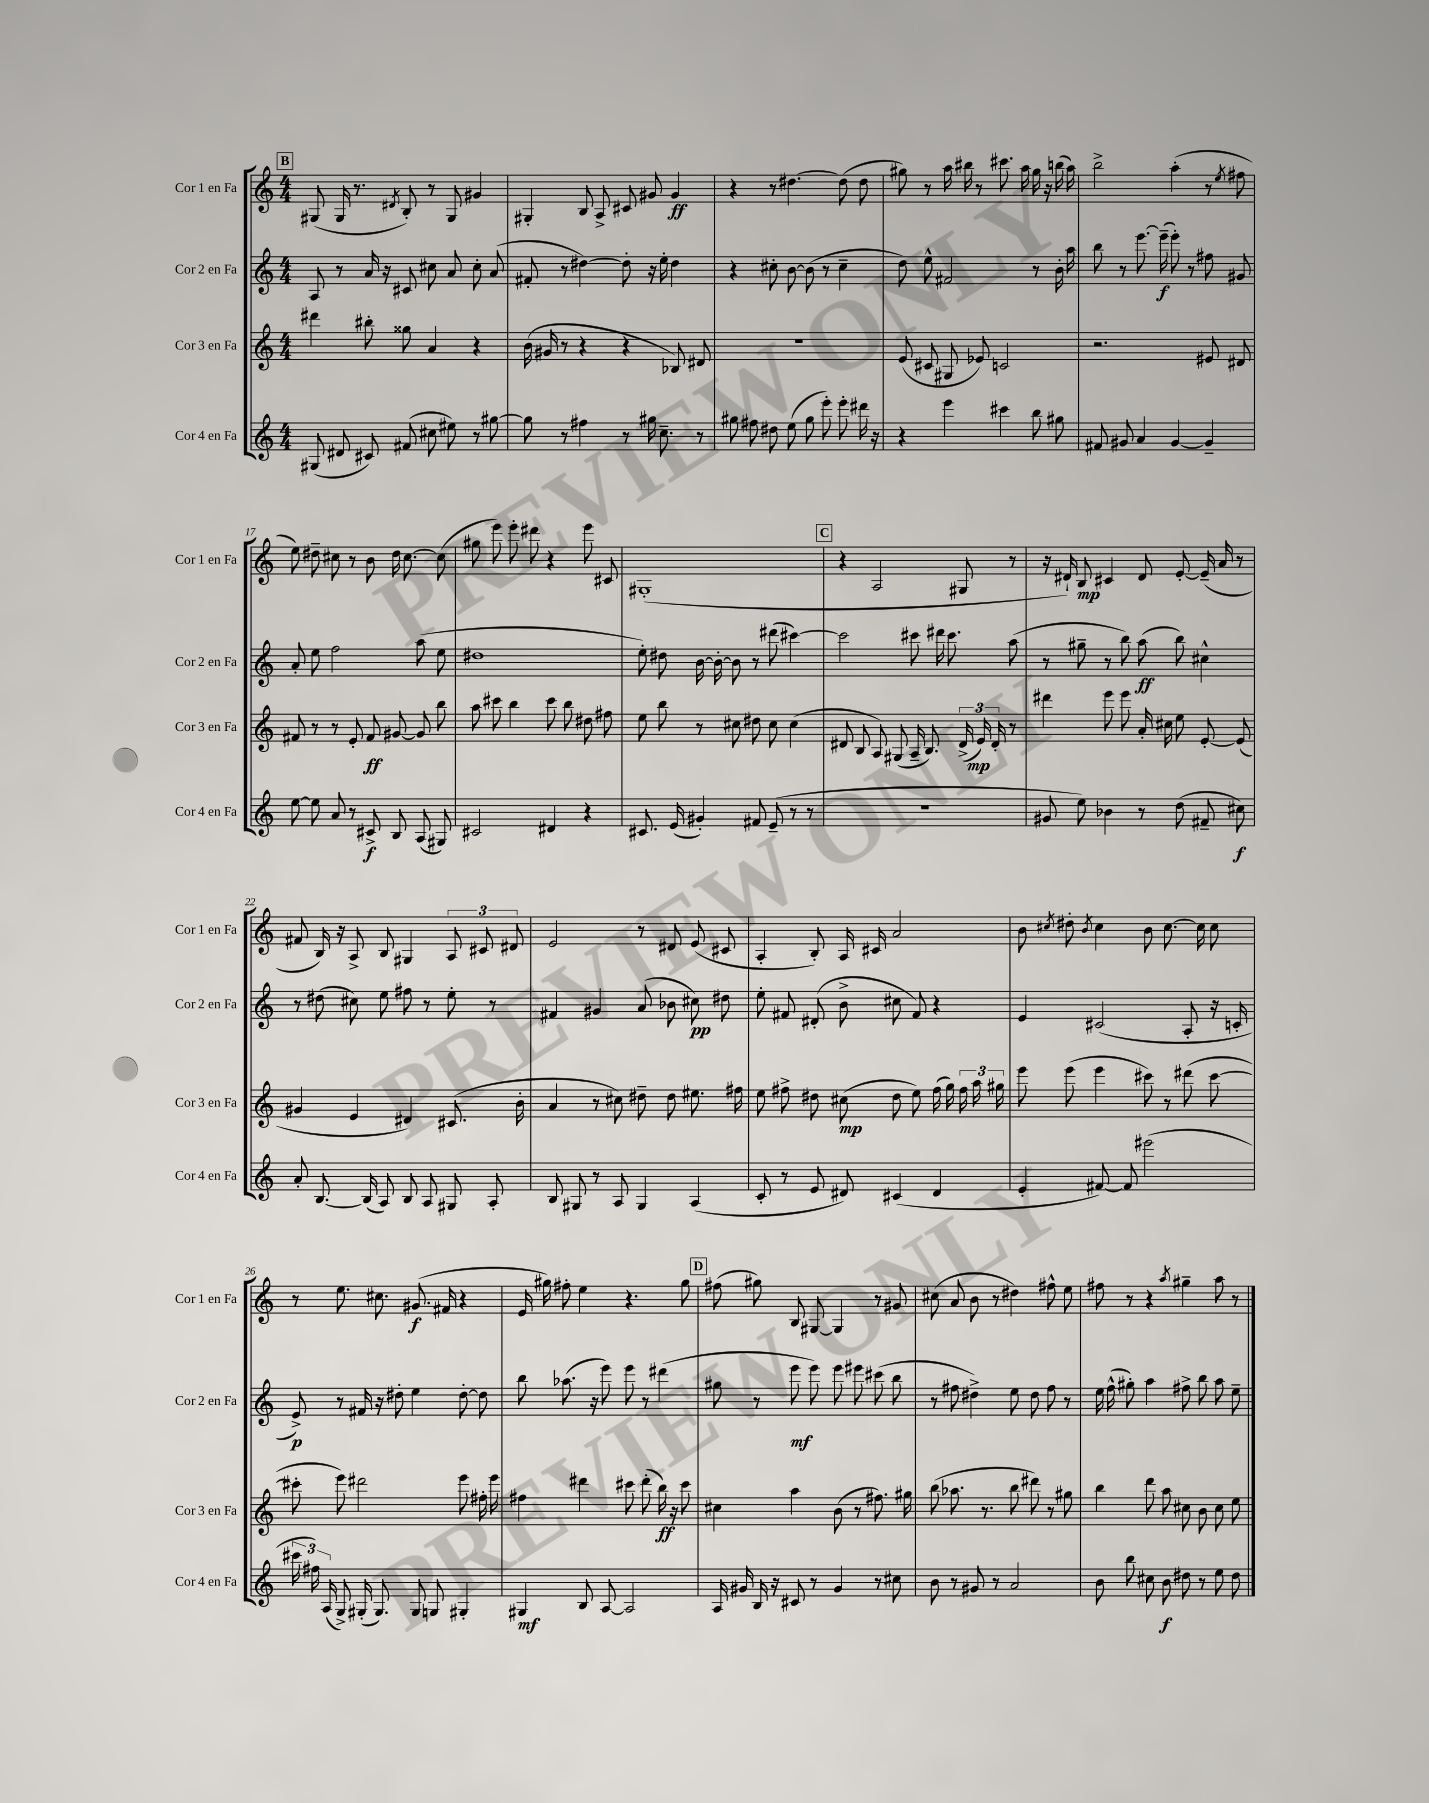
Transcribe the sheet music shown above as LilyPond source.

<<
\new StaffGroup <<
\new Staff = "s0" \with { instrumentName = "Cor 1 en Fa" shortInstrumentName = "Cor 1 en Fa" } {
    \clef treble \key c \major \numericTimeSignature \time 4/4
    \autoBeamOff \mark \markup { \box "B" } gis8( gis16 r8. \acciaccatura { dis'8 } b8-.) r8 gis8 gis'4 |
    gis4-. b8 a8-> cis'8 gis'8 gis'4\ff |
    r4 r8 dis''4.~ dis''8( dis''8 |
    gis''8) r8 a''16 bis''16 r8 cis'''8. a''16 gis''16 r16 b''16( a''16) |
    b''2-> a''4-.( r8 \acciaccatura { e''8 } fis''8 |
    e''8) dis''8-- cis''8 r8 b'8 dis''16 cis''8.~ cis''8( |
    gis''8 e'''8) e'''8-. dis'''8 r4 e'''8 cis'8 |
    gis1-.( |
    \mark \markup { \box "C" } r4 a2 gis8 r8 |
    r16 dis'16-!) b8\mp cis'4 dis'8 e'8~-. e'16--( a'16 r8 |
    fis'8 b16) r16 a8-> b8 gis4 \tuplet 3/2 { a8 cis'8 dis'8 } |
    e'2 r8 dis'8 e'8( cis'8 |
    a4-. b8-.) a16 cis'16 a'2 |
    b'8 \acciaccatura { cis''8 } dis''8-. \acciaccatura { b'8 } cis''4 b'8 cis''8.~ cis''16 cis''8 |
    r8 e''8. cis''8. gis'8.\f( fis'16 r4 |
    e'16 gis''16) fis''8-. e''4 r4. gis''8 |
    \mark \markup { \box "D" } fis''8( gis''8) b8 gis8~ gis4 r8 gis'8 |
    cis''8( a'8 b'8 r8 dis''4) fis''8-^ e''8 |
    fis''8 r8 r4 \acciaccatura { a''8 } gis''4-- a''8 r8 \bar "|." |
}
\new Staff = "s1" \with { instrumentName = "Cor 2 en Fa" shortInstrumentName = "Cor 2 en Fa" } {
    \clef treble \key c \major \numericTimeSignature \time 4/4
    \autoBeamOff \mark \markup { \box "B" } a8 r8 a'16 r16 cis'8 cis''8 a'8 cis''8-. a'8( |
    fis'8-. r8 dis''4~) dis''8-. r16 e''16-. dis''4 |
    r4 cis''8-. b'8~ b'8( r8 cis''4-- |
    d''8) e''8-^ fis'2 r8 b'16-. a''16 |
    b''8 r8 e'''8.~ e'''16--\f( e'''8-.) r8 fis''8 gis'8 |
    a'8-. e''8 f''2 a''8( e''8 |
    dis''1 |
    e''8-.) dis''8 b'16~ b'16~-. b'8 r8 dis'''8( cis'''4~) |
    \mark \markup { \box "C" } cis'''2 cis'''8 dis'''16 cis'''8. a''8( |
    r8 gis''8-- r8 b''8) a''8\ff( b''8) cis''4-^ |
    r8 dis''8( cis''8) e''8 fis''8 r8 e''8-. r8 |
    fis'4 gis'4 a'8( bes'8 cis''8\pp) dis''8 |
    e''8-. fis'8 dis'8-.( b'8-> cis''8 fis'8) r4 |
    e'4 cis'2( a8-. r16 c'16-. |
    e'8->\p) r8 fis'16 r16 dis''8-. e''4 dis''8~-. dis''8 |
    b''8 aes''8.( r16 e'''8) e'''8 r8 dis'''4( |
    \mark \markup { \box "D" } gis''8 r8 e'''8\mf e'''8) e'''8 eis'''8 cis'''8( b''8 |
    r8 fis''8 dis''4->) e''8 dis''8 fis''8 r8 |
    e''16 f''16-^( gis''8-.) a''4 fis''8-> b''8 a''8 e''8-- \bar "|." |
}
\new Staff = "s2" \with { instrumentName = "Cor 3 en Fa" shortInstrumentName = "Cor 3 en Fa" } {
    \clef treble \key c \major \numericTimeSignature \time 4/4
    \autoBeamOff \mark \markup { \box "B" } dis'''4 bis''8-. gisis''8 a'4 r4 |
    b'16( gis'16 r8 r4 r4 bes8) dis'8 |
    R1 |
    e'8( cis'8 gis8 ees'8) c'2 |
    r2. eis'8 dis'8 |
    fis'8 r8 r8 e'8-. fis'8\ff gis'8~ gis'8 b''8 |
    a''8 cis'''8 b''4 cis'''8 b''8 dis''8 fis''8 |
    e''8 b''8 r8 cis''8 dis''8 cis''8 cis''4( |
    \mark \markup { \box "C" } dis'8 b8 a8) gis8( a16-- b8.) \tuplet 3/2 { dis'16->( e'16\mp) dis'16-. } r8 |
    dis'''4 e'''8 e'''8 a'16-. cis''16 e''8 e'8~-. e'8( |
    gis'4 e'4 dis'4) cis'8.( b'16-. |
    a'4 r8 cis''8) dis''8-- dis''8 eis''8. fis''16 |
    e''8 fis''8-> dis''8 cis''8\mp( dis''8 e''8) fis''16( g''16) \tuplet 3/2 { fis''16 a''16 gis''16 } |
    e'''8 e'''8( e'''4 cis'''8) r8 dis'''8( cis'''8~ |
    cis'''8-. e'''8) dis'''2 e'''8 fis''16-. e'''16 |
    fis''4 dis'''4 cis'''8 dis'''8-.( b''16\ff) r16 cis'''8 |
    \mark \markup { \box "D" } cis''4 a''4 b'8( r8 fis''8.) gis''16 |
    b''8( aes''8. r8. b''8 dis'''8) r8 gis''8 |
    b''4 d'''8 a''8 cis''8 b'8 cis''8 e''8 \bar "|." |
}
\new Staff = "s3" \with { instrumentName = "Cor 4 en Fa" shortInstrumentName = "Cor 4 en Fa" } {
    \clef treble \key c \major \numericTimeSignature \time 4/4
    \autoBeamOff \mark \markup { \box "B" } gis8( dis'8 cis'8) fis'8( cis''8 eis''8) r8 gis''8~ |
    gis''8 r8 fis''4 r8 gis''16 c''8.-- r8 |
    gis''8 fis''8 dis''8 e''8( gis''8 e'''8-.) e'''8-. dis'''16 r16 |
    r4 e'''4 cis'''4 b''8 gis''8 |
    fis'8 gis'8 a'4 gis'4~ gis'4-- |
    e''8~ e''8 a'8 r8 cis'8->\f b8 a8( gis8) |
    cis'2 dis'4 r4 |
    cis'8. e'16( gis'4-.) fis'8 e'8--( r8 r8 |
    \mark \markup { \box "C" } R1 |
    gis'8 e''8) bes'4 r8 d''8( fis'8-- cis''8\f) |
    a'8-. b8.~ b16( a8) b8 a8 gis8 a8-. |
    b8 gis8 r8 a8 gis4 a4( |
    c'8-. r8 e'8 dis'8) cis'4( dis'4 |
    e'4-. fis'8~) fis'8 eis'''2( |
    \tuplet 3/2 { cis'''16 fis''16) a16( } g8->) gis16-.( gis8.) gis8 g8 gis4-. |
    gis4\mf b8 a8~ a2 |
    \mark \markup { \box "D" } a16 gis'16 b16 r16 cis'8 r8 gis'4 r8 cis''8 |
    b'8 r8 gis'8 r8 a'2 |
    b'8 b''8 cis''8 b'8\f dis''8 r8 e''8 dis''8 \bar "|." |
}
>>
>>
\layout { \context { \Score currentBarNumber = #12 } }
